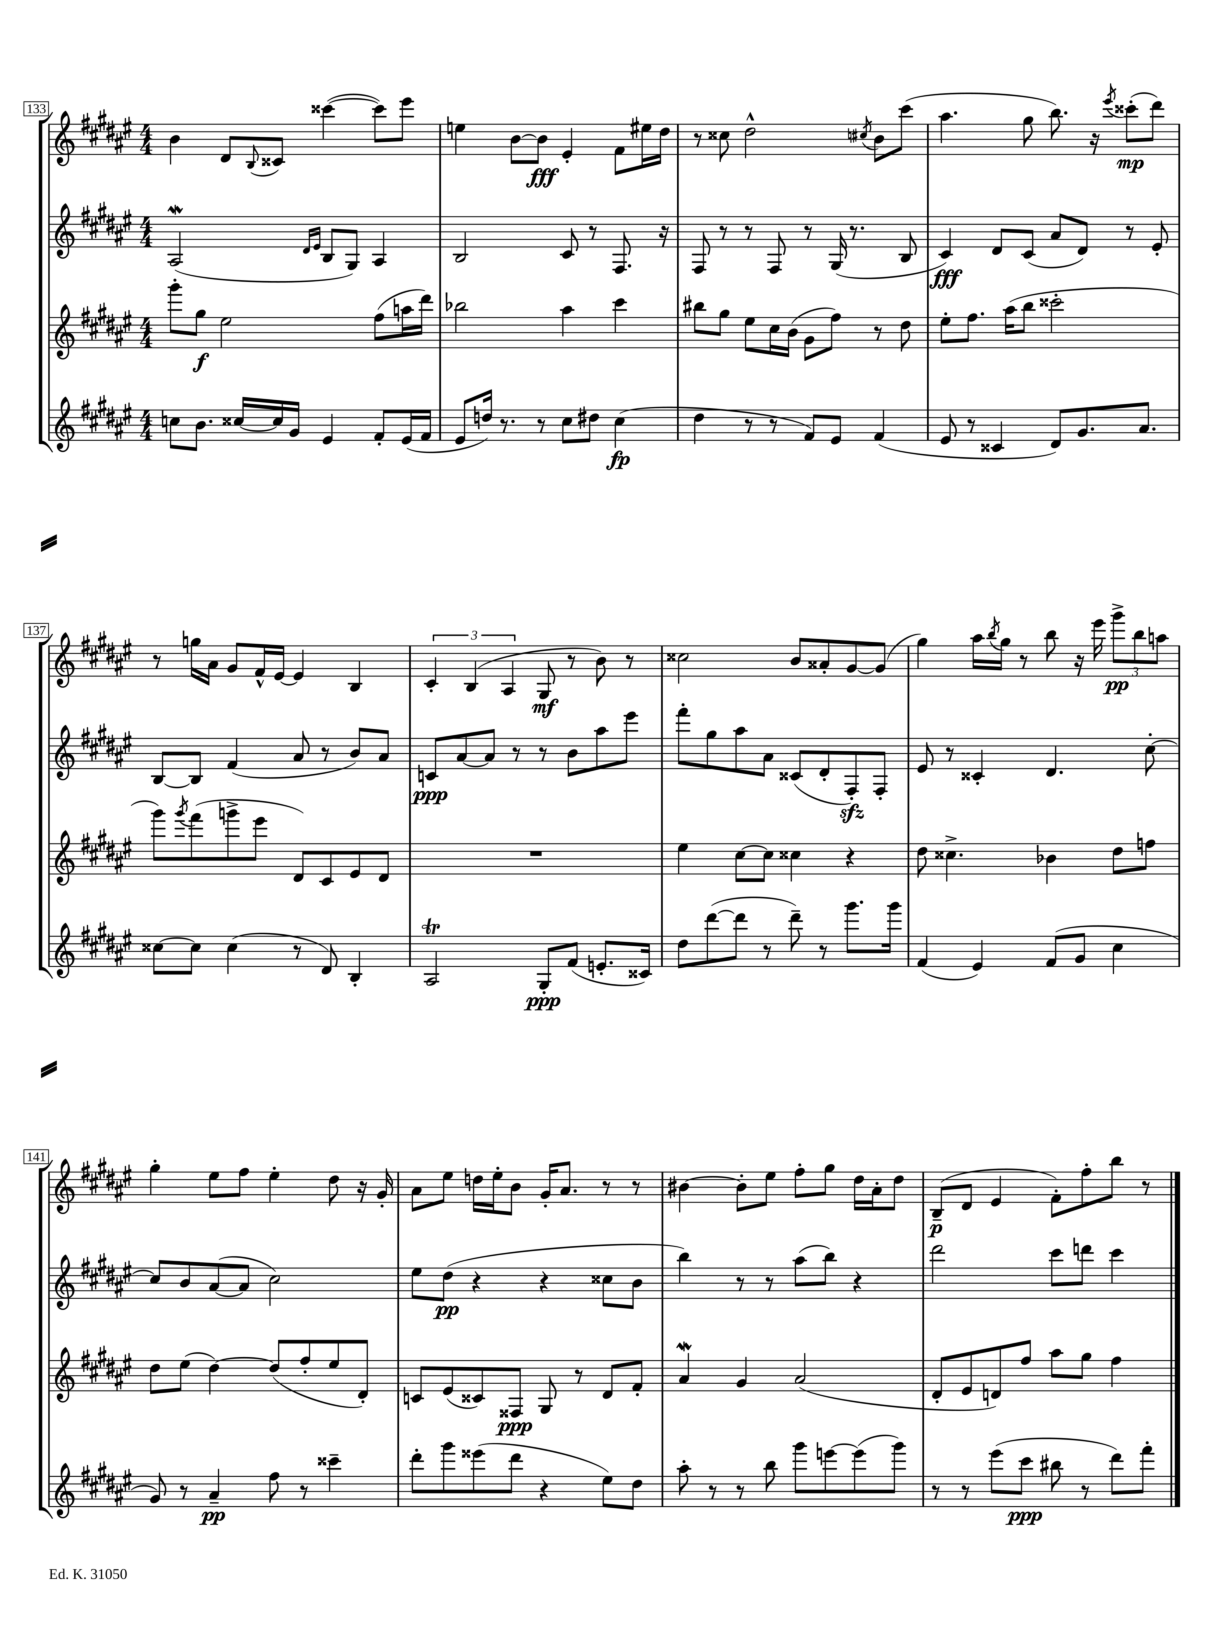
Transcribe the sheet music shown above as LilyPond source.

<<
\new StaffGroup <<
\new Staff = "s0" {
    \clef treble \key fis \major \numericTimeSignature \time 4/4
    b'4 dis'8 \appoggiatura { b8 } cisis'8 cisis'''4~( cisis'''8) eis'''8 |
    e''4 b'8~ b'8\fff eis'4-. fis'8 eis''16 dis''16 |
    r8 cisis''8 dis''2-^ \acciaccatura { cis''8 } b'8 cis'''8( |
    ais''4. gis''8 b''8.) r16 \acciaccatura { eis'''8 } cisis'''8-.\mp( dis'''8) |
    r8 g''16 ais'16 gis'8 fis'16-^ eis'16~ eis'4 b4 |
    \tuplet 3/2 { cis'4-. b4( ais4 } gis8\mf r8 b'8) r8 |
    cisis''2 b'8 aisis'8-. gis'8~ gis'8( |
    gis''4) ais''16 \acciaccatura { b''8 } gis''16 r8 b''8 r16 eis'''16 \tuplet 3/2 { gis'''8->\pp b''8 a''8 } |
    gis''4-. eis''8 fis''8 eis''4-. dis''8 r16 gis'16-. |
    ais'8 eis''8 d''16 eis''16-. b'8 gis'16-. ais'8. r8 r8 |
    bis'4~ bis'8-. eis''8 fis''8-. gis''8 dis''16 ais'16-. dis''8 |
    b8--\p( dis'8 eis'4 fis'8-.) fis''8-. b''8 r8 \bar "|." |
}
\new Staff = "s1" {
    \clef treble \key fis \major \numericTimeSignature \time 4/4
    ais2\mordent( \grace { dis'16 eis'16 } b8 gis8) ais4 |
    b2 cis'8 r8 fis8. r16 |
    fis8 r8 r8 fis8 r8 gis16( r8. b8 |
    cis'4\fff) dis'8 cis'8( ais'8 dis'8) r8 eis'8-. |
    b8~ b8 fis'4( ais'8 r8 b'8) ais'8 |
    c'8\ppp ais'8~ ais'8 r8 r8 b'8 ais''8 eis'''8 |
    fis'''8-. gis''8 ais''8 ais'8 cisis'8( dis'8-. fis8-.\sfz) fis8-. |
    eis'8 r8 cisis'4-. dis'4. cis''8~-. |
    cis''8 b'8 ais'8~( ais'8 cis''2) |
    eis''8 dis''8\pp( r4 r4 cisis''8 b'8 |
    b''4) r8 r8 ais''8( b''8) r4 |
    dis'''2 cis'''8 d'''8 cis'''4 \bar "|." |
}
\new Staff = "s2" {
    \clef treble \key fis \major \numericTimeSignature \time 4/4
    gis'''8-. gis''8\f eis''2 fis''8( a''16 dis'''16) |
    bes''2 ais''4 cis'''4 |
    bis''8 gis''8 eis''8 cis''16 b'16( gis'8 fis''8) r8 dis''8 |
    eis''8-. fis''8. ais''16( b''8 cisis'''2-. |
    gis'''8) \acciaccatura { gis'''8 } fis'''8( g'''8-> eis'''8 dis'8) cis'8 eis'8 dis'8 |
    R1 |
    eis''4 cis''8~ cis''8 cisis''4 r4 |
    dis''8 cisis''4.-> bes'4 dis''8 f''8 |
    dis''8 eis''8( dis''4~) dis''8( fis''8-. eis''8 dis'8-.) |
    c'8 eis'8( cisis'8) fisis8\ppp gis8 r8 dis'8 fis'8-. |
    ais'4\mordent gis'4 ais'2( |
    dis'8-. eis'8 d'8) fis''8 ais''8 gis''8 fis''4 \bar "|." |
}
\new Staff = "s3" {
    \clef treble \key fis \major \numericTimeSignature \time 4/4
    c''8 b'8. cisis''16~ cisis''16 gis'16 eis'4 fis'8-. eis'16( fis'16 |
    eis'8 d''16) r8. r8 cis''8 dis''8 cis''4\fp( |
    dis''4 r8 r8 fis'8) eis'8 fis'4( |
    eis'8 r8 cisis'4 dis'8) gis'8. ais'8. |
    cisis''8~ cisis''8 cisis''4( r8 dis'8) b4-. |
    ais2\trill gis8-.\ppp fis'8( e'8.-. cisis'16) |
    dis''8 dis'''8~( dis'''8 r8 dis'''8--) r8 gis'''8. gis'''16 |
    fis'4( eis'4) fis'8( gis'8 cis''4 |
    gis'8) r8 ais'4--\pp fis''8 r8 cisis'''4-- |
    dis'''8-. gis'''8 eisis'''8( dis'''8 r4 eis''8) dis''8 |
    ais''8-. r8 r8 b''8 gis'''8 e'''8~ e'''8( gis'''8) |
    r8 r8 eis'''8( cis'''8\ppp bis''8 r8 dis'''8) fis'''8-. \bar "|." |
}
>>
>>
\layout { \context { \Score currentBarNumber = #133 \override BarNumber.stencil = #(make-stencil-boxer 0.1 0.3 ly:text-interface::print) } }
